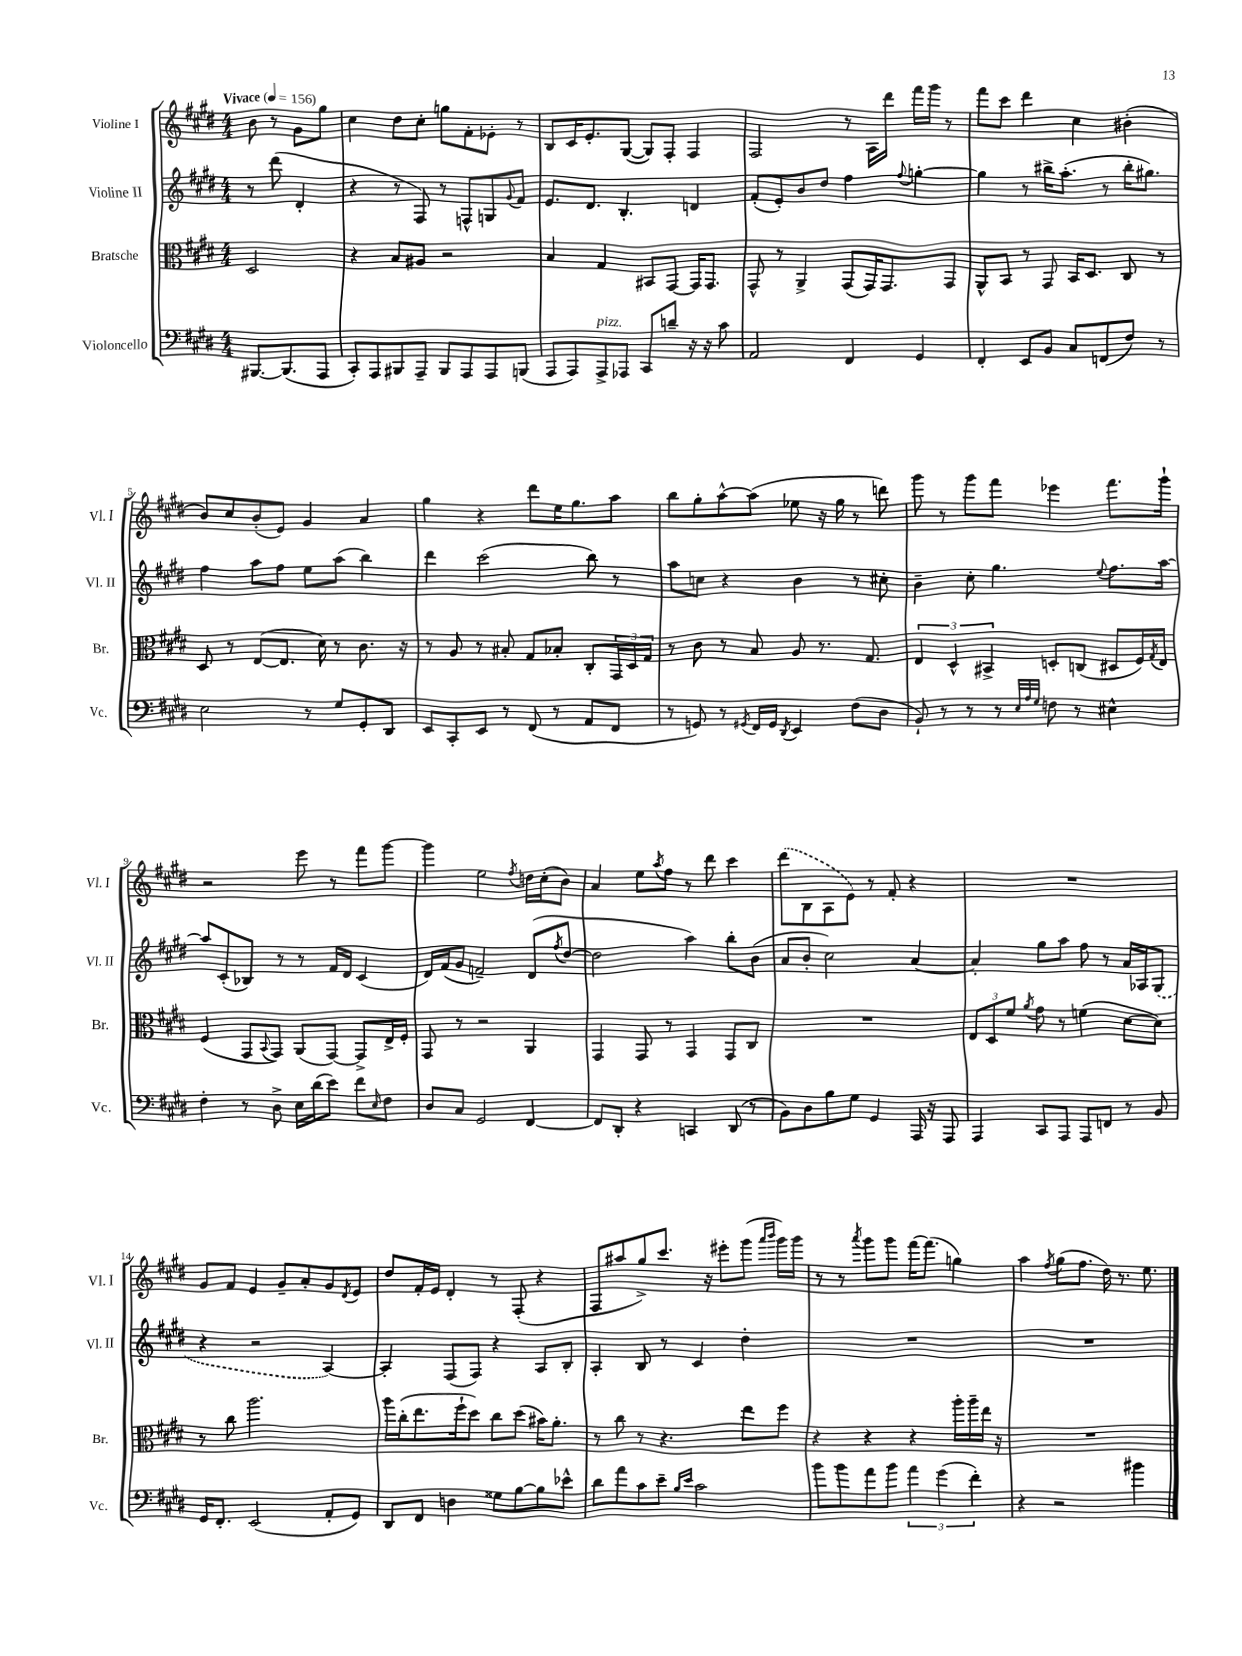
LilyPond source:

<<
\new StaffGroup <<
\new Staff = "s0" \with { instrumentName = "Violine I" shortInstrumentName = "Vl. I" } {
    \clef treble \key e \major \numericTimeSignature \time 4/4 \partial 2 \tempo "Vivace" 4 = 156
    b'8 r8 gis'8 gis''8 |
    cis''4 dis''8 cis''8-. g''8 fis'8-. ees'8-. r8 |
    b8 cis'16 e'8.-. gis8~( gis8) fis8-. fis4 |
    fis2 r8 a16 dis'''16 fis'''16 gis'''16 r8 |
    fis'''8 cis'''8 dis'''4 cis''4 bis'4-.( |
    b'8) cis''8 b'8-.( e'8) gis'4 a'4 |
    gis''4 r4 dis'''8 e''16 gis''8. a''8 |
    b''8 gis''8-. a''8~-^ a''8( ees''8 r16 gis''16 r8 d'''8) |
    gis'''8 r8 gis'''8 fis'''8 ees'''4 fis'''8. gis'''16-! |
    r2 e'''8 r8 fis'''8 gis'''8~ |
    gis'''4 e''2 \acciaccatura { fis''8 } d''16 cis''16-.( b'8) |
    a'4 e''8 \acciaccatura { a''8 } fis''8 r8 dis'''8 cis'''4 |
    \once \slurDashed dis'''8( b8 a8 e'8) r8 fis'8-. r4 |
    R1 |
    gis'8 fis'8 e'4 gis'8-- a'8-. gis'8 \acciaccatura { dis'8 } e'8 |
    dis''8 fis'16-. e'16 dis'4-. r8 fis8-.( r4 |
    fis8 ais''8 gis''8->) cis'''8. r16 eis'''8-. gis'''8( \grace { a'''16 b'''16 } gis'''16) gis'''16 |
    r8 r8 \acciaccatura { a'''8 } gis'''8 gis'''8 fis'''16~ fis'''8.( g''4) |
    a''4 \acciaccatura { fis''8 } gis''8( fis''8. dis''16) r8. e''8. \bar "|." |
}
\new Staff = "s1" \with { instrumentName = "Violine II" shortInstrumentName = "Vl. II" } {
    \clef treble \key e \major \numericTimeSignature \time 4/4 \partial 2
    r8 dis'''8( dis'4-. |
    r4 r8 fis8) r8 f8-^ g8 \appoggiatura { gis'8 } fis'8 |
    e'8. dis'8. b4.-. d'4 |
    fis'8-.( e'8-.) b'8 dis''8 fis''4 \appoggiatura { fis''8 } g''4~-. |
    g''4 r8 bis''16-> a''8.-.( r8 bis''16-. gis''8.) |
    fis''4 a''8 fis''8 e''8 a''8( b''4) |
    dis'''4 cis'''2( b''8) r8 |
    a''8 c''8 r4 b'4 r8 cis''8-. |
    b'4-- cis''8-. gis''4. \appoggiatura { e''8 } fis''8. a''16~ |
    a''8 cis'8-.( bes8) r8 r8 fis'16 dis'16 cis'4( |
    dis'16) fis'16( gis'8 f'2--) dis'8( \acciaccatura { fis''8 } dis''8~ |
    dis''2 a''4) b''8-. b'8( |
    a'8 b'8-. cis''2) a'4~ |
    a'4-. gis''8 a''8 fis''8 r8 a'16 aes16 \once \slurDashed gis8( |
    r4 r2 a4~) |
    a4-. fis8( fis8) r4 a8 b8-. |
    a4-. b8 r8 cis'4 dis''4-. |
    R1 |
    R1 \bar "|." |
}
\new Staff = "s2" \with { instrumentName = "Bratsche" shortInstrumentName = "Br." } {
    \clef alto \key e \major \numericTimeSignature \time 4/4 \partial 2
    dis2 |
    r4 b8 ais8 r2 |
    b4 gis4 bis,8 gis,8~ gis,16 gis,8. |
    gis,8-^ r8 a,4-> gis,8( gis,16) gis,8. gis,8 |
    a,8-^ b,8 r8 gis,8 b,16 dis8. cis8 r8 |
    dis8 r8 e8~( e8. dis'16) r8 cis'8. r16 |
    r8 a8 r8 bis8-. gis8 bes8-. cis8-. \tuplet 3/2 { gis,16 dis16 gis16 } |
    r8 cis'8 r8 b8 a8 r8. gis8. |
    \tuplet 3/2 { e4 dis4-^ bis,4-> } d8-. c8( dis8 fis16) \acciaccatura { gis8 } e16 |
    fis4( gis,8 \appoggiatura { b,8 } gis,8) a,8( gis,8~) gis,8-> e16-> fis16-. |
    gis,8 r8 r2 a,4 |
    gis,4 gis,8 r8 gis,4 gis,8 cis8 |
    R1 |
    \tuplet 3/2 { e8 dis8 fis'8 } \acciaccatura { a'8 } gis'8 r8 f'4( dis'8~ dis'8) |
    r8 cis''8 a''2. |
    a''16 cis''16-.( e''8. fis''16-! dis''8) cis''8 dis''8( bis'16) a'8.-. |
    r8 cis''8 r8 r4. e''8 fis''8 |
    r4 r4 r4 a''16-. a''16-- e''16 r16 |
    R1 \bar "|." |
}
\new Staff = "s3" \with { instrumentName = "Violoncello" shortInstrumentName = "Vc." } {
    \clef bass \key e \major \numericTimeSignature \time 4/4 \partial 2
    bis,,8.~ bis,,8.( a,,8 |
    cis,8-.) a,,8 bis,,8 a,,8-- bis,,8 a,,8 a,,8 b,,8( |
    a,,8 a,,8) a,,8->^\markup { \italic "pizz." } aes,,8 cis,8 d'8-- r16 r16 cis'8 |
    a,2 fis,4 gis,4 |
    fis,4-. e,8 b,8 cis8 f,8( fis8) r8 |
    e2 r8 gis8 gis,8-. dis,8 |
    e,8 cis,8-. e,8 r8 fis,8( r8 a,8 fis,8 |
    r8 g,8) r8 \acciaccatura { gis,8 } fis,16 gis,16 \acciaccatura { dis,8 } e,4 fis8( dis8 |
    b,8-!) r8 r8 r8 \grace { e32 a32 gis32 } f8 r8 eis4-^ |
    fis4-. r8 dis8-> e16 dis'16( e'8) fis'8 \grace { e16 } fis8 |
    dis8 cis8 gis,2 fis,4~ |
    fis,8 dis,8-. r4 c,4 dis,8( r8 |
    b,8) dis8 b8 gis8 gis,4 a,,16 r16 a,,8 |
    a,,4 cis,8 a,,8 a,,8 f,8 r8 b,8 |
    gis,16 fis,8.-. e,2( a,8-. gis,8) |
    dis,8 fis,8 d4 gisis8 b8~ b8 ees'8-^ |
    dis'8 a'8 cis'8 e'8-- \grace { b16 e'16 } cis'2 |
    b'8 b'8 a'8 b'8 \tuplet 3/2 { a'4 gis'4( fis'4-.) } |
    r4 r2 bis'4 \bar "|." |
}
>>
>>
